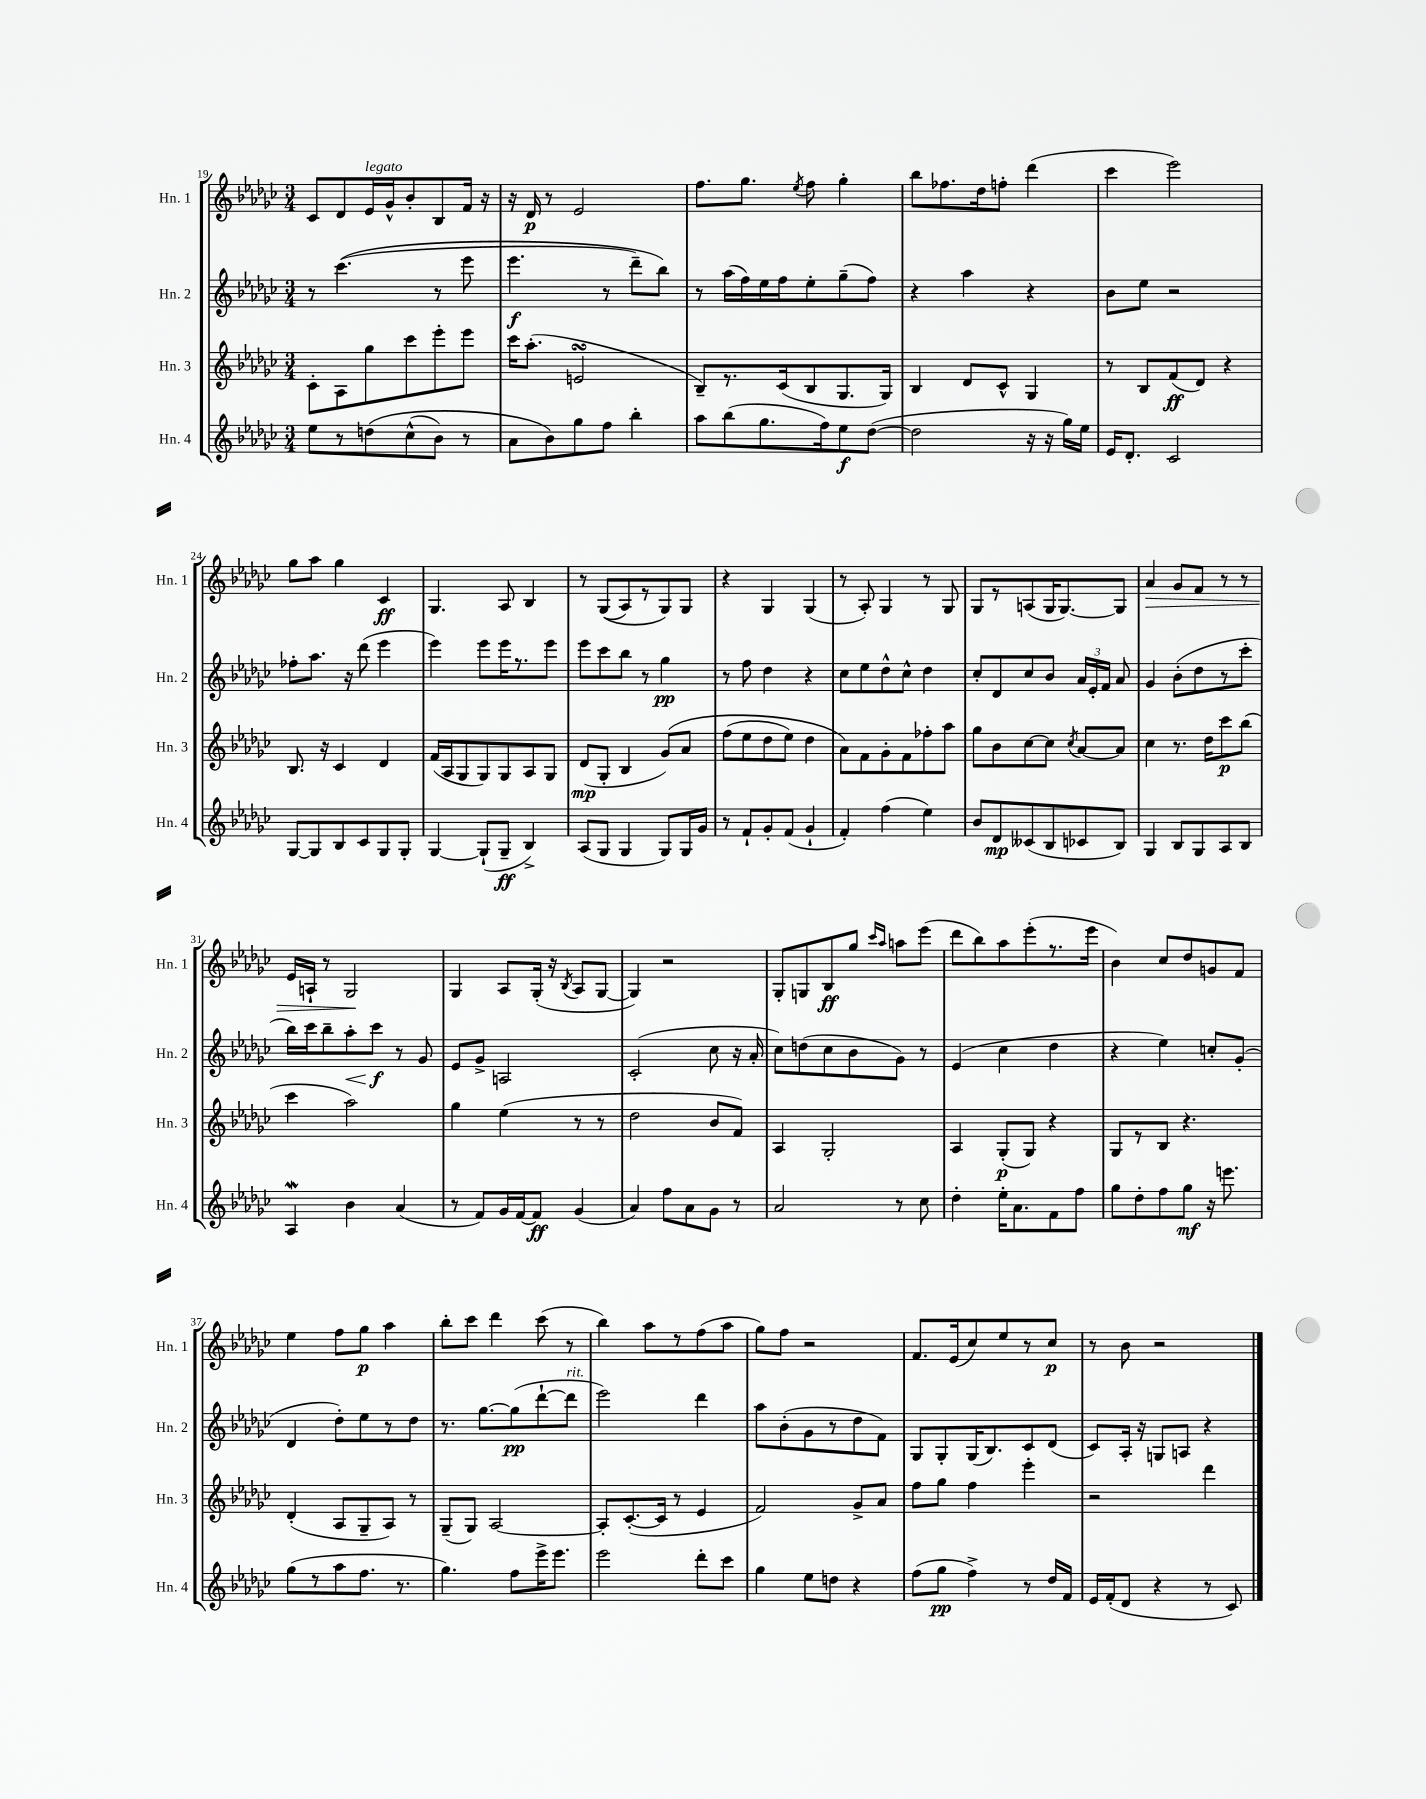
<<
\new StaffGroup <<
\new Staff = "s0" \with { instrumentName = "Hn. 1" shortInstrumentName = "Hn. 1" } {
    \clef treble \key ges \major \numericTimeSignature \time 3/4
    \autoBeamOff ces'8[ des'8 ees'16^\markup { \italic "legato" } ges'16-^ bes'8-. bes8 f'16] r16 |
    r16 des'16\p r8 ees'2 |
    f''8.[ ges''8.] \acciaccatura { ees''8 } f''8 ges''4-. |
    bes''8[ fes''8. des''16 f''8]-. des'''4( |
    ces'''4 ees'''2) |
    ges''8[ aes''8] ges''4 ces'4\ff |
    ges4. aes8 bes4 |
    r8 ges8[(\( aes8) r8 ges8\) ges8] |
    r4 ges4 ges4( |
    r8 aes8-.) ges4 r8 ges8 |
    ges8[ r8 a8( ges16 ges8.~) ges8] |
    aes'4\> ges'8[ f'8] r8 r8 |
    ees'16[ a16]-! r8 ges2\! |
    ges4 aes8[ ges16]-.( r16 \acciaccatura { bes8 } aes8[ ges8]~ |
    ges4) r2 |
    ges8[-. g8 bes8\ff ges''8] \grace { ces'''16[ aes''16] } a''8[ ees'''8]( |
    des'''8[ bes''8) aes''8 ees'''8-.( r8. ees'''16] |
    bes'4) ces''8[ des''8 g'8 f'8] |
    ees''4 f''8[ ges''8]\p aes''4 |
    bes''8[-. ces'''8] des'''4 ces'''8( r8 |
    bes''4) aes''8[ r8 f''8( aes''8] |
    ges''8[) f''8] r2 |
    f'8.[ ees'16( ces''8) ees''8 r8 ces''8]\p |
    r8 bes'8 r2 \bar "|." |
}
\new Staff = "s1" \with { instrumentName = "Hn. 2" shortInstrumentName = "Hn. 2" } {
    \clef treble \key ges \major \numericTimeSignature \time 3/4
    \autoBeamOff r8 ces'''4.(\( r8 ees'''8 |
    ees'''4.\f r8 des'''8[--) bes''8]\) |
    r8 aes''16[( f''16) ees''16 f''16 ees''8-. ges''8--( f''8]) |
    r4 aes''4 r4 |
    bes'8[ ees''8] r2 |
    fes''8[-. aes''8.] r16 des'''8( ees'''4 |
    ees'''4) ees'''8[ ees'''16 r8. ees'''8] |
    ees'''8[ ces'''8 bes''8] r8 ges''4\pp |
    r8 f''8 des''4 r4 |
    ces''8[ ees''8 des''8-^ ces''8]-^ des''4 |
    ces''8[-. des'8 ces''8 bes'8] \tuplet 3/2 { aes'16[ ees'16-. f'16] } aes'8 |
    ges'4 bes'8[-.( des''8 r8 ces'''8]-. |
    bes''16[) ces'''16 bes''8-- aes''8-.\< ces'''8]\f\! r8 ges'8 |
    ees'8[ ges'8]-> a2 |
    ces'2-.( ces''8 r16 aes'16-. |
    ces''8[) d''8( ces''8 bes'8 ges'8]) r8 |
    ees'4( ces''4 des''4 |
    r4 ees''4) c''8[-. ges'8]-.( |
    des'4 des''8[-.) ees''8 r8 des''8] |
    r8. ges''8.[~ ges''8\pp( des'''8~-! des'''8]^\markup { \italic "rit." } |
    ees'''2) des'''4 |
    aes''8[ bes'8-.( ges'8 r8 des''8 f'8]) |
    ges8[ ges8-. ges16( bes8.) ces'8 des'8]( |
    ces'8[) aes16]-. r16 g8[ a8] r4 \bar "|." |
}
\new Staff = "s2" \with { instrumentName = "Hn. 3" shortInstrumentName = "Hn. 3" } {
    \clef treble \key ges \major \numericTimeSignature \time 3/4
    \autoBeamOff ces'8[-. aes8 ges''8 ces'''8 ees'''8-. ees'''8] |
    ces'''16[ aes''8.]-.( e'2\turn |
    bes8[--) r8. ces'16( bes8 ges8. ges16]) |
    bes4 des'8[ ces'8]-^ ges4 |
    r8 bes8[ f'8\ff( des'8]) r4 |
    bes8. r16 ces'4 des'4 |
    f'16[( aes16 ges8 ges8) ges8 aes8 ges8] |
    des'8[\mp( ges8]-. bes4 ges'8[)\( aes'8] |
    f''8[( ees''8 des''8 ees''8]) des''4 |
    aes'8[\) f'8 ges'8-. f'8 fes''8-. aes''8] |
    ges''8[ bes'8 ces''8~ ces''8] \acciaccatura { ces''8 } aes'8[~ aes'8] |
    ces''4 r8. des''16[ ces'''8\p bes''8]( |
    ces'''4 aes''2) |
    ges''4 ees''4( r8 r8 |
    des''2 bes'8[ f'8]) |
    aes4 ges2-. |
    aes4 ges8[-.\p( ges8]) r4 |
    ges8[ r8 bes8] r4. |
    des'4-.( aes8[ ges8-- aes8]) r8 |
    ges8[--( ges8]) aes2~ |
    aes8[-. ces'8.~-.( ces'16] r8 ees'4 |
    f'2) ges'8[-> aes'8] |
    f''8[ ges''8] f''4 ees'''4-. |
    r2 des'''4 \bar "|." |
}
\new Staff = "s3" \with { instrumentName = "Hn. 4" shortInstrumentName = "Hn. 4" } {
    \clef treble \key ges \major \numericTimeSignature \time 3/4
    \autoBeamOff ees''8[ r8 d''8\( ces''8-^( bes'8]) r8 |
    aes'8[ bes'8\) ges''8 f''8] bes''4-. |
    aes''8[ bes''8( ges''8. f''16) ees''8\f des''8]~( |
    des''2 r16 r16 ges''16[) ees''16] |
    ees'16[ des'8.]-. ces'2 |
    ges8[~ ges8 bes8 ces'8 ges8 ges8]-. |
    ges4~ ges8[-!( ges8]--\ff bes4->) |
    aes8[( ges8] ges4 ges8[) ges16 ges'16] |
    r8 f'8[-! ges'8-. f'8]( ges'4-! |
    f'4-.) f''4( ees''4) |
    bes'8[ des'8\mp ceses'8( bes8 ces'8 bes8]) |
    ges4 bes8[ ges8 aes8 bes8] |
    aes4\mordent bes'4 aes'4( |
    r8 f'8[) ges'16 f'16~ f'8]\ff ges'4( |
    aes'4) f''8[ aes'8 ges'8] r8 |
    aes'2 r8 ces''8 |
    des''4-. ees''16[-. aes'8. f'8 f''8] |
    ges''8[ des''8-. f''8 ges''8]\mf r16 e'''8. |
    ges''8[( r8 aes''8 f''8.] r8. |
    ges''4.) f''8[ ees'''16-> ees'''8.] |
    ees'''2 des'''8[-. ces'''8] |
    ges''4 ees''8[ d''8] r4 |
    f''8[( ges''8]\pp f''4->) r8 des''16[ f'16] |
    ees'16[ f'16-.( des'8] r4 r8 ces'8) \bar "|." |
}
>>
>>
\layout { \context { \Score currentBarNumber = #19 } }
